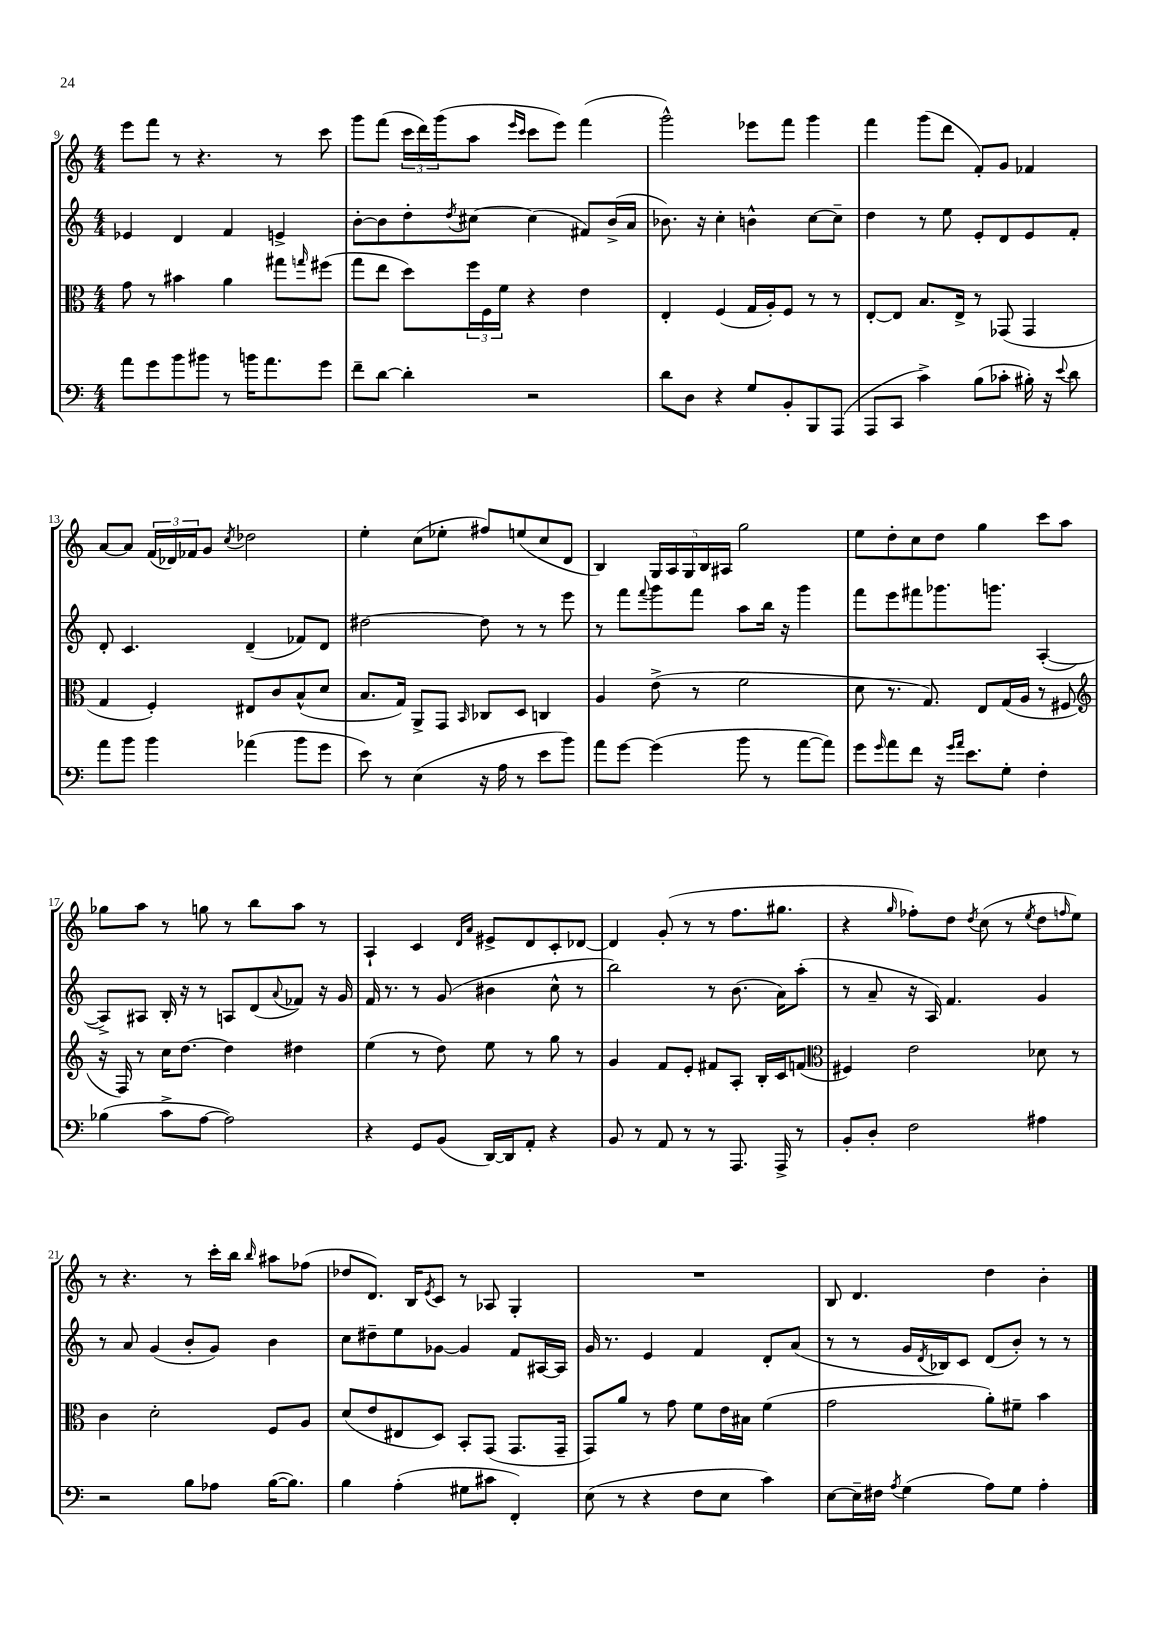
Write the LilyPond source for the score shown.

<<
\new StaffGroup <<
\new Staff = "s0" {
    \clef treble \key c \major \numericTimeSignature \time 4/4
    e'''8 f'''8 r8 r4. r8 c'''8 |
    g'''8 f'''8( \tuplet 3/2 { c'''16 d'''16) g'''16( } a''8 \grace { e'''16 c'''16 } c'''8 e'''8) f'''4( |
    g'''2-^) ees'''8 f'''8 g'''4 |
    f'''4 g'''8( d'''8 f'8-.) g'8 fes'4 |
    a'8~ a'8 \tuplet 3/2 { f'16( des'16) fes'16 } g'8 \acciaccatura { c''8 } des''2 |
    e''4-. c''8( ees''8-. fis''8) e''8( c''8 d'8 |
    b4) \tuplet 5/4 { g16 a16 g16 b16 ais16 } g''2 |
    e''8 d''8-. c''8 d''8 g''4 c'''8 a''8 |
    ges''8 a''8 r8 g''8 r8 b''8 a''8 r8 |
    a4-! c'4 \grace { d'16 a'16 } eis'8-> d'8 c'8-. des'8~ |
    des'4 g'8-.( r8 r8 f''8. gis''8. |
    r4 \grace { g''16 } fes''8-.) d''8 \acciaccatura { d''8 } c''8( r8 \acciaccatura { e''8 } d''8 \grace { f''16 } e''8) |
    r8 r4. r8 c'''16-. b''16 \grace { b''16 } ais''8 fes''8( |
    des''8 d'8.) b16 \acciaccatura { e'8 } c'8 r8 aes8 g4-. |
    R1 |
    b8 d'4. d''4 b'4-. \bar "|." |
}
\new Staff = "s1" {
    \clef treble \key c \major \numericTimeSignature \time 4/4
    ees'4 d'4 f'4 e'4-> |
    b'8~-. b'8 d''8-. \acciaccatura { d''8 } cis''8~ cis''4( fis'8) b'16->( a'16 |
    bes'8.) r16 c''4-. b'4-^ c''8~ c''8-- |
    d''4 r8 e''8 e'8-. d'8 e'8 f'8-. |
    d'8-. c'4. d'4--( fes'8) d'8 |
    dis''2~ dis''8 r8 r8 e'''8 |
    r8 f'''8 \appoggiatura { f'''8 } g'''8 f'''8 a''8 b''16 r16 g'''4 |
    f'''8 e'''8 fis'''8 ges'''8. g'''8. a4~-.( |
    a8->) ais8 b16-. r16 r8 a8 d'8( \appoggiatura { a'8 } fes'8) r16 g'16 |
    f'16 r8. r8 g'8( bis'4 c''8-^ r8 |
    b''2) r8 b'8.( a'16) a''8-.( |
    r8 a'8-- r16 a16) f'4. g'4 |
    r8 a'8 g'4( b'8-. g'8) b'4 |
    c''8 dis''8-- e''8 ges'8~ ges'4 f'8 ais16~ ais16 |
    g'16 r8. e'4 f'4 d'8-. a'8( |
    r8 r8 g'16 \acciaccatura { d'8 } bes16) c'8 d'8( b'8-.) r8 r8 \bar "|." |
}
\new Staff = "s2" {
    \clef alto \key c \major \numericTimeSignature \time 4/4
    g'8 r8 bis'4 a'4 gis''8 \grace { g''16 } fis''8( |
    g''8 e''8 d''8) \tuplet 3/2 { f''16 f16 f'16 } r4 e'4 |
    e4-. f4( g16 a16-.) f8 r8 r8 |
    e8~-. e8 b8. e16-> r8 ges,8( ges,4 |
    g4 f4-.) eis8 c'8 b8-^( d'8 |
    b8. g16) a,8-> g,8 \grace { b,16 } ces8 d8 c4 |
    a4 e'8->( r8 f'2 |
    d'8 r8. g8.) e8 g16( a16 r8 fis8 |
    \clef treble r16 f16) r8 c''16 d''8.~ d''4 dis''4 |
    e''4( r8 d''8) e''8 r8 g''8 r8 |
    g'4 f'8 e'8-. fis'8 a8-. b16-. c'16 f'8( |
    \clef alto fis4) e'2 des'8 r8 |
    c'4 d'2-. f8 a8 |
    d'8( e'8 eis8 d8) b,8-. g,8( g,8. g,16-- |
    g,8) a'8 r8 g'8 f'8 e'16 bis16 f'4( |
    g'2 a'8-.) fis'8-- b'4 \bar "|." |
}
\new Staff = "s3" {
    \clef bass \key c \major \numericTimeSignature \time 4/4
    a'8 g'8 b'8 bis'8 r8 b'16 a'8. g'8 |
    f'8-- d'8~ d'4-. r2 |
    d'8 d8 r4 g8 b,8-. b,,8 a,,8( |
    a,,8 c,8 c'4->) b8( ces'8-. bis16-.) r16 \appoggiatura { e'8 } d'8 |
    a'8 b'8 b'4 aes'4( b'8 g'8 |
    e'8) r8 e4( r16 a16 r8 e'8 b'8) |
    a'8 g'8~ g'4( b'8 r8 a'8~ a'8) |
    g'8 \grace { g'16 } a'8 f'8 r16 \grace { g'16 a'16 } e'8. g8-. f4-. |
    bes4( c'8-> a8~ a2) |
    r4 g,8 b,8( d,16~) d,16 a,8-. r4 |
    b,8 r8 a,8 r8 r8 a,,8. a,,16-> r8 |
    b,8-. d8-. f2 ais4 |
    r2 b8 aes8 b16~( b8.) |
    b4 a4-.( gis8 cis'8 f,4-.) |
    e8( r8 r4 f8 e8 c'4) |
    e8~ e16-- fis16 \acciaccatura { a8 } g4( a8) g8 a4-. \bar "|." |
}
>>
>>
\layout { \context { \Score currentBarNumber = #9 } }
